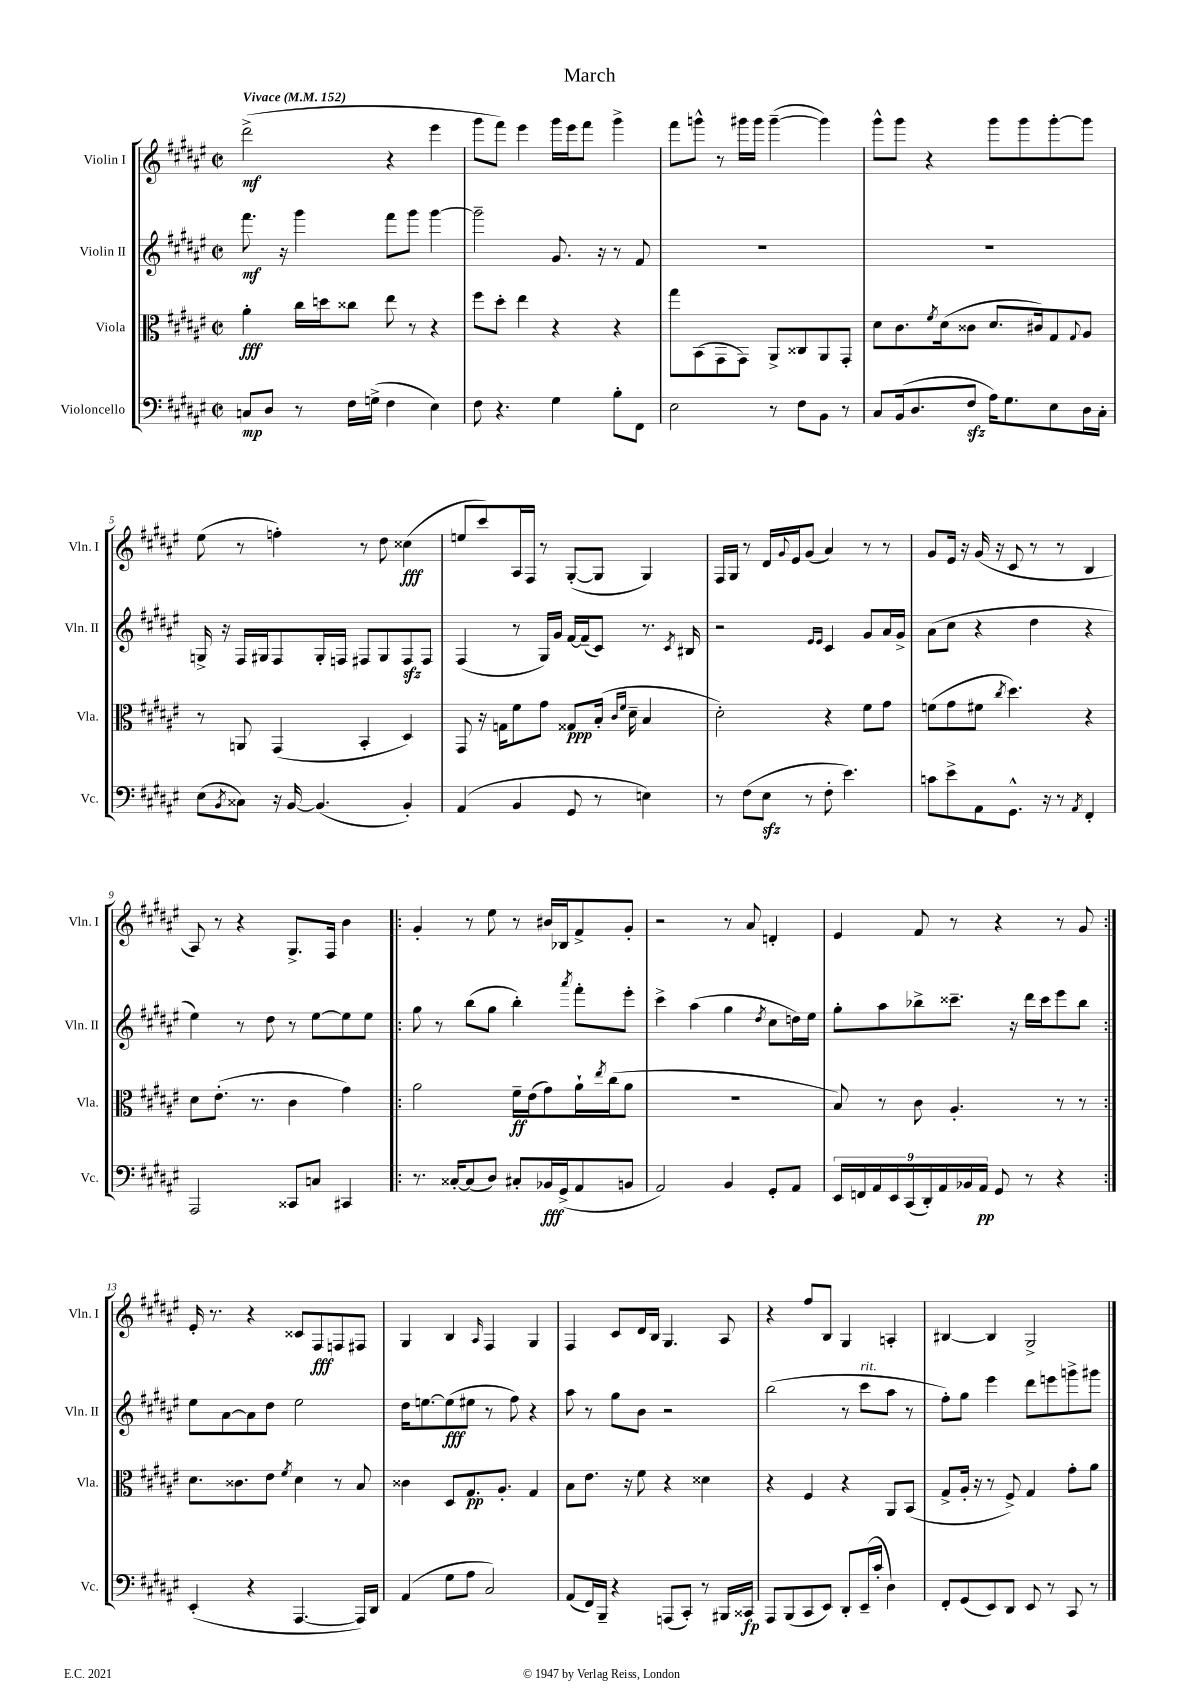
\header { title = "March" }
<<
\new StaffGroup <<
\new Staff = "s0" \with { instrumentName = "Violin I" shortInstrumentName = "Vln. I" } {
    \clef treble \key fis \major \defaultTimeSignature \time 2/2 \tempo "Vivace" 4 = 152
    dis'''2->\mf( r4 eis'''4 |
    gis'''8 fis'''8) eis'''4 gis'''16 eis'''16 fis'''8 gis'''4-> |
    fis'''8 g'''8-^ r8 gis'''16 gis'''16 gis'''4~--( gis'''4) |
    gis'''8-^ gis'''8 r4 gis'''8 gis'''8 gis'''8~-. gis'''8 |
    eis''8( r8 f''4-.) r8 dis''8 cisis''4\fff( |
    e''8 cis'''8) ais16 fis16 r8 gis8~-.( gis8 gis4) |
    fis16 gis16 r8 dis'16 \appoggiatura { gis'8 } eis'16 gis'8( ais'4) r8 r8 |
    gis'8 eis'16 r16 gis'16( r16 cis'8 r8 r8 b4 |
    ais8) r8 r4 gis8.-> fis16 b'4 |
    \repeat volta 2 { gis'4-. r8 eis''8 r8 bis'16 bes16 fis'8-> gis'8-. |
    r2 r8 ais'8 d'4-. |
    eis'4 fis'8 r8 r4 r8 gis'8 | }
    eis'16-. r8. r4 cisis'8 fis8\fff f8 fis8 |
    gis4 b4 \grace { ais16 } fis4 gis4 |
    fis4 cis'8 dis'16 b16 gis4. ais8 |
    r4 fis''8 b8 gis4 a4-. |
    bis4~ bis4 gis2-> \bar "|." |
}
\new Staff = "s1" \with { instrumentName = "Violin II" shortInstrumentName = "Vln. II" } {
    \clef treble \key fis \major \defaultTimeSignature \time 2/2
    fis'''8.\mf r16 gis'''4 fis'''8 gis'''8 gis'''4~ |
    gis'''2-- gis'8. r16 r8 fis'8 |
    R1 |
    R1 |
    g16-> r16 fis16 gis16 fis8 gis16-. f16 fis8 gis8 fis8\sfz fis8 |
    fis4( r8 gis16) gis'16 fis'16~ fis'16--( cis'8) r8. \acciaccatura { cis'8 } bis16 |
    r2 \grace { eis'16 eis'16 } cis'4 gis'8 ais'16 gis'16-> |
    ais'8( cis''8 r4 dis''4 r4 |
    eis''4) r8 dis''8 r8 eis''8~ eis''8 eis''8 |
    \repeat volta 2 { gis''8 r8 b''8( gis''8 b''4-.) \acciaccatura { ais'''8 } fis'''8-. eis'''8-. |
    cis'''4-> ais''4( gis''4 \acciaccatura { dis''8 } cis''8 d''16) eis''16 |
    gis''8-. ais''8 bes''8-> cisis'''8.-- r16 dis'''16 cisis'''16 eis'''8 bes''8 | }
    eis''8 ais'8~ ais'8 dis''8 eis''2 |
    dis''16 e''8.~ e''8\fff( eis''8 r8 fis''8) r4 |
    ais''8 r8 gis''8 b'8 r2 |
    b''2( r8 cis'''8^\markup { \italic "rit." } ais''8 r8 |
    fis''8-.) gis''8 eis'''4 dis'''8 e'''8 g'''8-> gis'''8 \bar "|." |
}
\new Staff = "s2" \with { instrumentName = "Viola" shortInstrumentName = "Vla." } {
    \clef alto \key fis \major \defaultTimeSignature \time 2/2
    ais'4-.\fff cis''16 d''16 cisis''8 eis''8 r8 r4 |
    fis''8 dis''8-. eis''4 r4 r4 |
    gis''8 b,8( gis,8 gis,8) ais,8-> cisis8 ais,8 gis,8-. |
    dis'8 cis'8. \acciaccatura { fis'8 } dis'16( cisis'8 dis'8. cis'16) gis8 \appoggiatura { gis8 } ais8 |
    r8 a,8 gis,4( b,4-. dis4) |
    gis,8 r16 g16 fis'8 gis'8 gisis8\ppp b16-.( \grace { cis'16 fis'16 } dis'16-- b4 |
    dis'2-.) r4 fis'8 gis'8 |
    f'8( gis'8 fis'8 \acciaccatura { cis''8 } dis''4.) r4 |
    dis'8 eis'8.-.( r8. cis'4 gis'4) |
    \repeat volta 2 { ais'2 fis'16--\ff eis'16( gis'8) ais'16-! \acciaccatura { eis''8 } cis''16( ais'8 |
    R1 |
    b8) r8 cis'8 ais4.-. r8 r8 | }
    dis'8. cisis'8. eis'8 \acciaccatura { fis'8 } dis'4 r8 b8 |
    cisis'4 dis8 gis8.\pp ais8.-. gis4 |
    b8 eis'8. r16 fis'8 r4 disis'4 |
    r4 fis4 r4 ais,8 b,8( |
    gis8-> ais16-. r16 r8 fis8->) gis4 gis'8-. ais'8 \bar "|." |
}
\new Staff = "s3" \with { instrumentName = "Violoncello" shortInstrumentName = "Vc." } {
    \clef bass \key fis \major \defaultTimeSignature \time 2/2
    c8\mp dis8 r8 fis16 g16->( fis4 eis4) |
    fis8 r4. gis4 b8-. fis,8 |
    eis2 r8 fis8 b,8 r8 |
    cis8 b,16( dis8. fis8\sfz ais16) gis8. eis8 dis16 cis16-. |
    eis8( \acciaccatura { b,8 } cisis8) r16 b,16~ b,4.( b,4-.) |
    ais,4( b,4 gis,8 r8 e4) |
    r8 fis8( eis8\sfz r8 fis8-. eis'4.) |
    c'8 eis'8-> ais,8 gis,8.-^ r16 r8 \acciaccatura { ais,8 } fis,4-. |
    ais,,2 cisis,8 c8 cis,4 |
    \repeat volta 2 { r8. cisis16~-. cisis8( dis8) cis8-. bes,16\fff gis,16->( ais,8 b,8 |
    ais,2) b,4 gis,8-. ais,8 |
    \tuplet 9/8 { eis,16 f,16 ais,16 eis,16 cis,16( dis,16-.) ais,16 bes,16 ais,16\pp } gis,8 r8 r4 | }
    eis,4-.( r4 ais,,4.~ ais,,16) dis,16 |
    ais,4( gis8 ais8 cis2) |
    ais,8( fis,16) b,,16-- r4 a,,8( cis,8-.) r8 bis,,16 cisis,16\fp |
    ais,,8 b,,8( cis,8 eis,8) dis,8-. eis,16--( cis'16-. dis4) |
    fis,8-. gis,8( eis,8) dis,8 eis,8 r8 cis,8 r8 \bar "|." |
}
>>
>>
